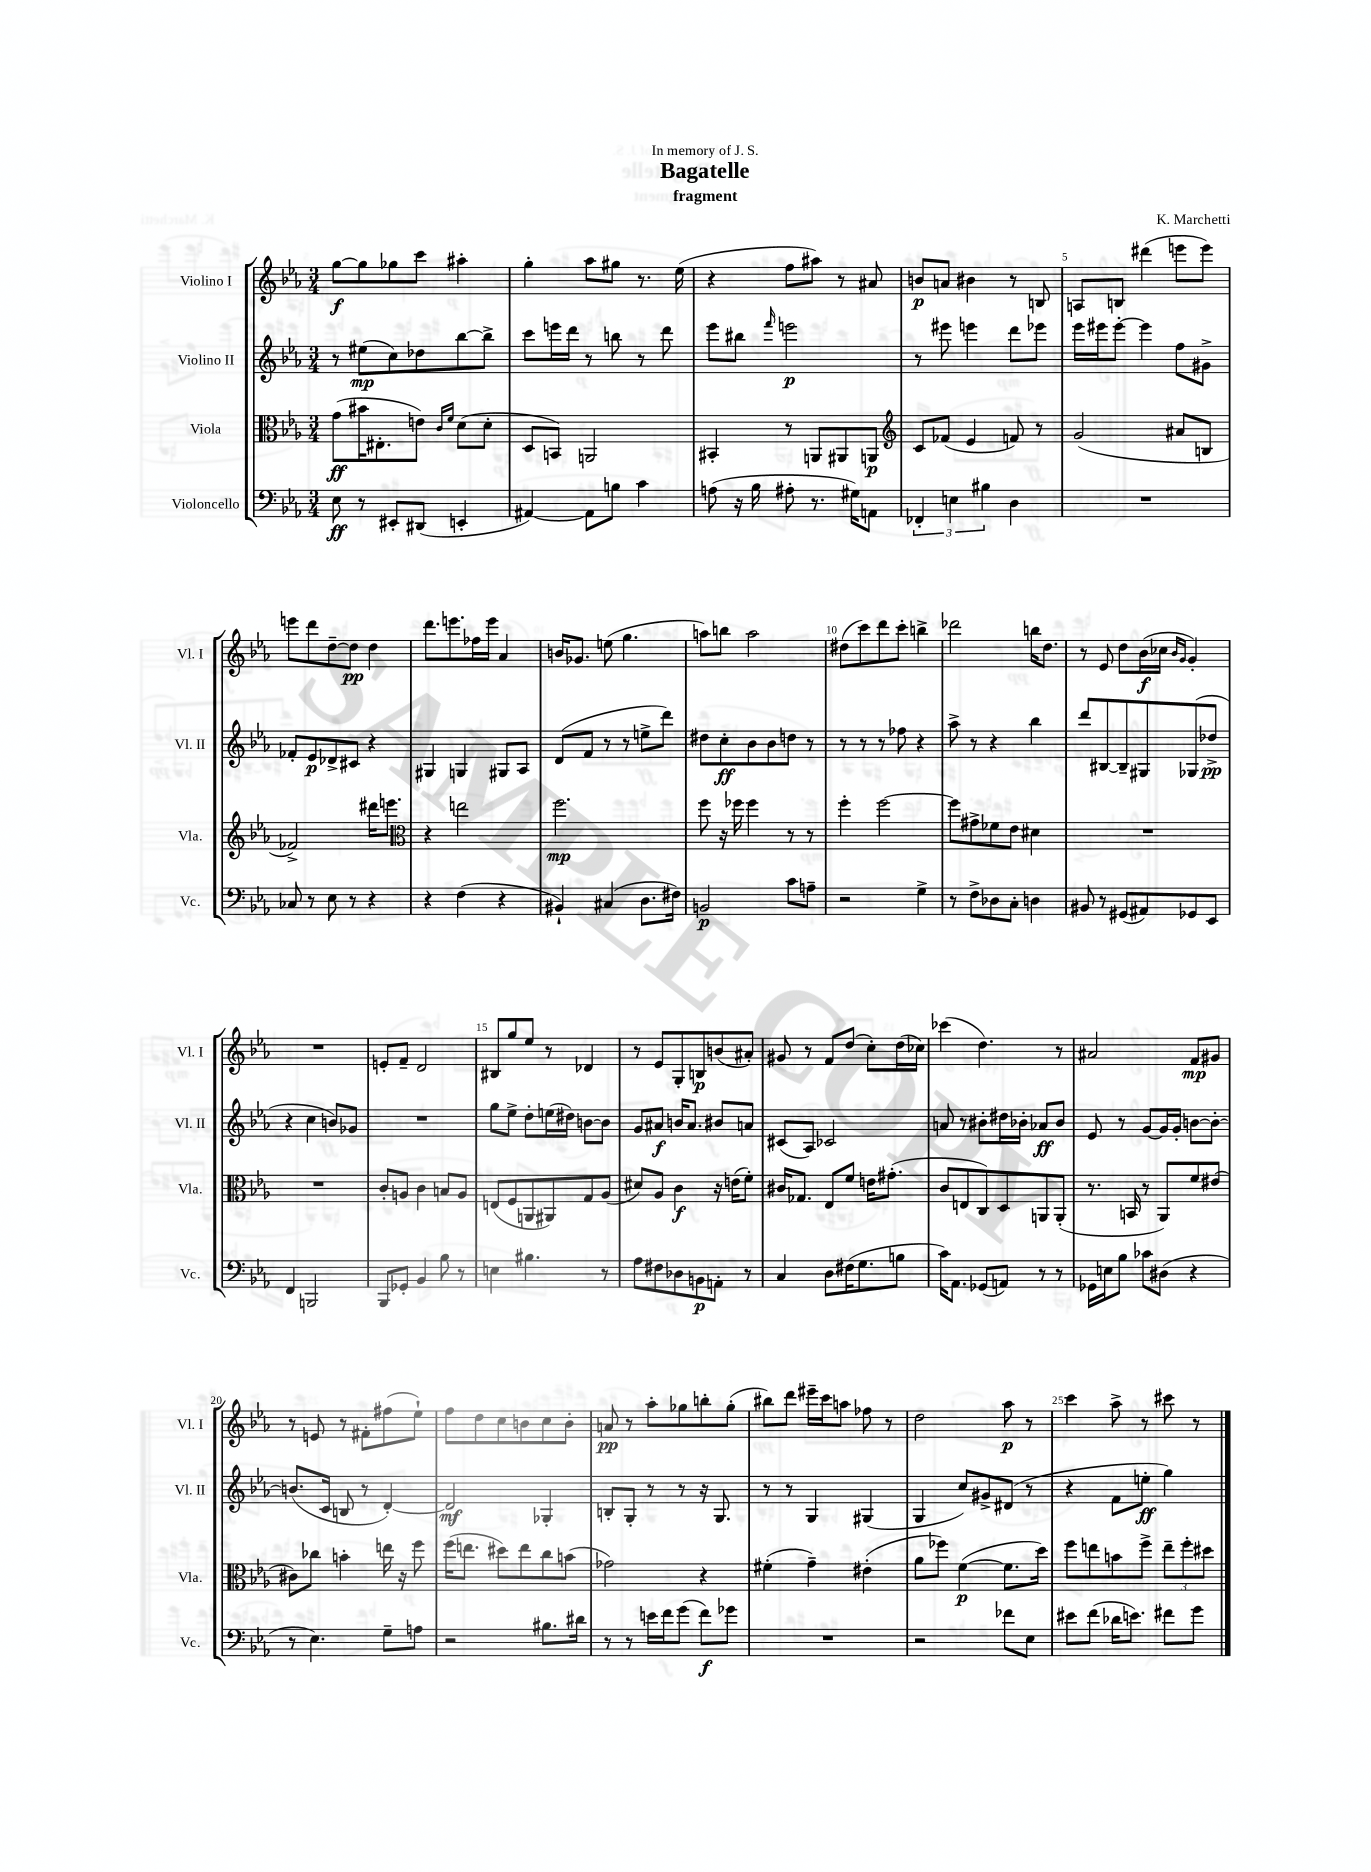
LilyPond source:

\header { title = "Bagatelle" composer = "K. Marchetti" subtitle = "fragment" dedication = "In memory of J. S." }
<<
\new StaffGroup <<
\new Staff = "s0" \with { instrumentName = "Violino I" shortInstrumentName = "Vl. I" } {
    \clef treble \key ees \major \numericTimeSignature \time 3/4
    g''8~\f g''8 ges''8 c'''8 ais''4-. |
    g''4-. aes''8 gis''8 r8. ees''16( |
    r4 f''8 ais''8) r8 ais'8 |
    b'8\p a'8 bis'4 r8 b8 |
    a8 b8 dis'''4( e'''8 e'''8) |
    e'''8 d'''8 d''8~-- d''8\pp d''4 |
    d'''8. e'''8. fes''16 e'''16 aes'4 |
    b'16 ges'8. e''8( g''4. |
    a''8) b''8 a''2 |
    dis''8( c'''8) d'''8 c'''8-. b''4-> |
    des'''2 b''16 d''8. |
    r8 ees'8 d''8 bes'16\f( ces''16 \grace { bes'16 g'16 } g'4-.) |
    R2. |
    e'8-. f'8-- d'2 |
    bis8 g''8 ees''8 r8 des'4 |
    r8 ees'8 g8-. b8\p b'8( ais'8-.) |
    gis'8 r8 f'8 d''8( c''8-.) d''16( ces''16) |
    ces'''4( d''4.) r8 |
    ais'2 f'8\mp gis'8 |
    r8 e'8 r8 fis'8-. fis''8( ees''8-!) |
    f''8 d''8 c''8 b'8 c''8 b'8-. |
    a'8\pp r8 aes''8-. ges''8 b''8-. ges''8-.( |
    bis''8) d'''8 eis'''16-- c'''16 a''8 fes''8 r8 |
    d''2 aes''8\p r8 |
    c'''4 aes''8-> r8 cis'''8 r8 \bar "|." |
}
\new Staff = "s1" \with { instrumentName = "Violino II" shortInstrumentName = "Vl. II" } {
    \clef treble \key ees \major \numericTimeSignature \time 3/4
    r8 eis''8\mp( c''8) des''8 bes''8~ bes''8-> |
    c'''8 e'''16 d'''16 r8 b''8 r8 d'''8 |
    ees'''8 bis''8 \grace { f'''16 } e'''2\p |
    r8 eis'''8 e'''4 d'''8 ees'''8 |
    ees'''16 eis'''16 eis'''8~-. eis'''4 f''8 gis'8-> |
    fes'8-. ees'8\p des'8-> cis'8 r4 |
    gis4 g4 gis8 aes8 |
    d'8( f'8 r8 r8 e''8-> d'''8) |
    dis''8 c''8-.\ff bes'8 bes'8 d''8 r8 |
    r8 r8 r8 fes''8 r4 |
    aes''8-> r8 r4 bes''4 |
    d'''8 bis8~ bis8-- gis8 ges8( des''8->\pp |
    r4 c''4 b'8) ges'8 |
    R2. |
    g''8 ees''8-> d''8-. e''16( dis''16) b'8~ b'8 |
    g'8 ais'8\f b'16 ais'8. bis'8 a'8 |
    cis'8( aes8) ces'2 |
    a'8 r8 bis'8-. dis''16 bes'16-. aes'8\ff bes'8 |
    ees'8 r8 g'8~ g'16 g'16-. b'8~ b'8~-. |
    b'8.( c'16 b8 r8 d'4~-.) |
    d'2\mf ges4-. |
    b8-. g8-. r8 r8 r16 g8. |
    r8 r8 g4 gis4( |
    g4 c''8) gis'8-> dis'8( r8 |
    r4 f'8 e''8-.\ff g''4) \bar "|." |
}
\new Staff = "s2" \with { instrumentName = "Viola" shortInstrumentName = "Vla." } {
    \clef alto \key ees \major \numericTimeSignature \time 3/4
    g'8\ff( bis'16 eis8.-. e'8) \grace { c'16 f'16 } d'8( d'8-. |
    d8 b,8) a,2 |
    bis,4-. r8 a,8 ais,8 a,8\p |
    \clef treble c'8 fes'8( ees'4 f'8) r8 |
    g'2( ais'8 b8 |
    fes'2->) dis'''16 e'''8. |
    \clef alto r4 e''2 |
    f''2.\mp |
    f''8 r16 fes''16 fes''4 r8 r8 |
    f''4-. f''2~ |
    f''8 gis'8-> fes'8 ees'8 dis'4 |
    R2. |
    R2. |
    c'8-. a8 c'4 b8 a8 |
    e8( f8 a,8 ais,8) g8 aes8( |
    dis'8) aes8 c'4\f r16 e'16( f'8-.) |
    cis'16 ges8. ees8 f'8 e'16 gis'8.-.( |
    c'8 e8 c8) d8 a,8 a,8-.( |
    r8. b,16 r8 aes,8) f'8 eis'8( |
    cis'8) ces''8 b'4-. e''16 r16 f''8 |
    f''16( e''8. dis''8) e''8 c''8 b'8( |
    ges'2) r4 |
    fis'4-.( g'4--) eis'4-.( |
    aes'8 fes''8) f'4~\p( f'8. d''16) |
    f''8 e''8 b'8 f''8-> \tuplet 3/2 { e''8-- f''8-. dis''8 } \bar "|." |
}
\new Staff = "s3" \with { instrumentName = "Violoncello" shortInstrumentName = "Vc." } {
    \clef bass \key ees \major \numericTimeSignature \time 3/4
    ees8\ff r8 eis,8-. dis,8( e,4-. |
    ais,4~) ais,8 b8 c'4 |
    a8( r16 bes16 ais8-. r8. gis16) a,8 |
    \tuplet 3/2 { fes,4-. e4 bis4 } d4 |
    R2. |
    ces8 r8 ees8 r8 r4 |
    r4 f4( r4 |
    bis,4-!) cis4( d8. fis16) |
    b,2\p c'8 a8-- |
    r2 g4-> |
    r8 f8-> des8 c8-. d4 |
    bis,8 r8 gis,8( ais,8) ges,8 ees,8 |
    f,4 b,,2 |
    bes,,8 ges,8-. bes,4 bes8 r8 |
    e4 bis4. r8 |
    aes8 fis8 des8 b,8\p a,8-. r8 |
    c4 d8 fis16( g8. b8 |
    c'16) aes,8. ges,8( a,8) r8 r8 |
    ges,16 e16 bes8 ces'8 dis8( r4 |
    r8 ees4.) g8-- a8 |
    r2 bis8. dis'16 |
    r8 r8 e'16 f'16 g'8( f'8\f) ges'8 |
    R2. |
    r2 fes'8 ees8 |
    eis'8 f'8( des'16 e'8.) fis'8 g'8 \bar "|." |
}
>>
>>
\layout { \context { \Score \override BarNumber.break-visibility = ##(#f #t #t) barNumberVisibility = #(every-nth-bar-number-visible 5) } }
